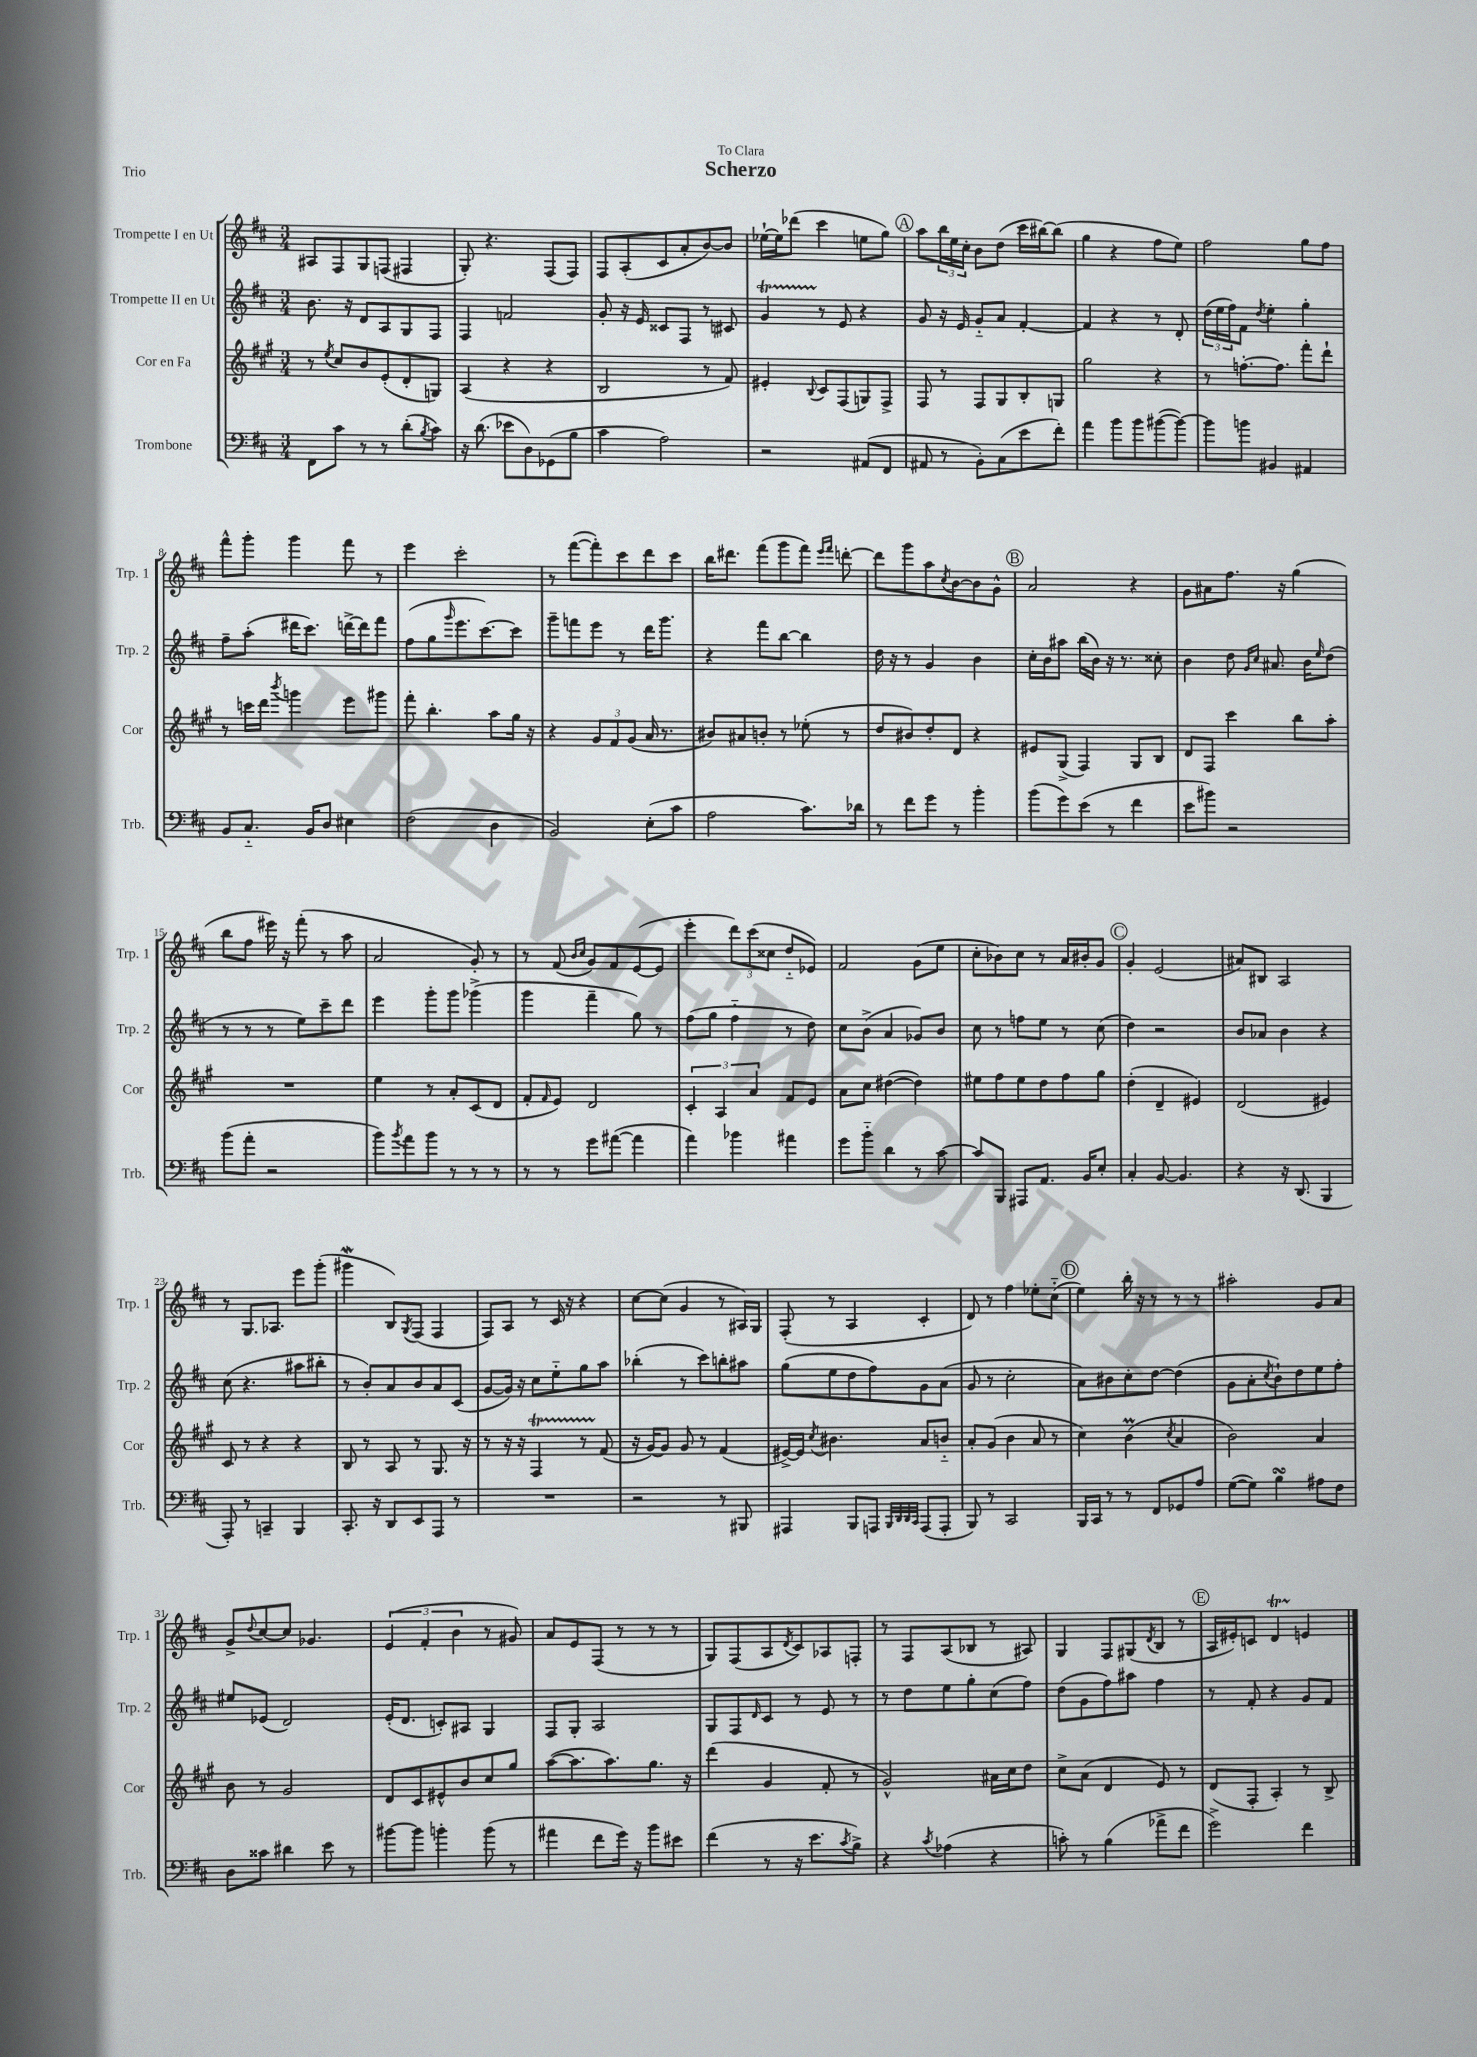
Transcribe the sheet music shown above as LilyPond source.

\header { title = "Scherzo" dedication = "To Clara" piece = "Trio" }
<<
\new StaffGroup <<
\new Staff = "s0" \with { instrumentName = "Trompette I en Ut" shortInstrumentName = "Trp. 1" } {
    \clef treble \key d \major \numericTimeSignature \time 3/4
    ais8 fis8 g8 f8( fis4 |
    g8-.) r4. fis8( fis8) |
    fis8 a8-.( cis'8 a'8-. b'8~) b'8 |
    ees''16~-! ees''16 des'''8( cis'''4 e''8 g''8) |
    \mark \markup { \circle "A" } a''8 \tuplet 3/2 { b''16 e''16 cis''16-. } b'8 d''8( cis'''16 bis''16~) bis''8( |
    g''4 r4 fis''8 e''8) |
    fis''2 g''8 fis''8 |
    fis'''8-^ g'''8-. g'''4 fis'''8 r8 |
    e'''4 cis'''2-. |
    r8 fis'''8~( fis'''8-.) cis'''8 d'''8 cis'''8 |
    b''16 dis'''8. fis'''8( g'''8 fis'''8) \grace { e'''16 fis'''16 } d'''8~-. |
    d'''8 g'''8 a''8 \acciaccatura { cis''8 } b'8~ b'8 g'8-^ |
    \mark \markup { \circle "B" } a'2 r4 |
    g'8 ais'8 fis''8. r16 g''4( |
    b''8 fis''8 eis'''16) r16 fis'''8-.( r8 a''8 |
    a'2 g'8-.) r8 |
    r8 fis'8( \grace { b'16 cis''16 } g'8) fis'8 e'8~( e'8 |
    e'''4-. \tuplet 3/2 { d'''8) cis'''8( cisis''8 } d''8-_ ees'8) |
    fis'2 g'8( e''8 |
    cis''8-. bes'8) cis''8 r8 a'16 bis'16-. g'8 |
    \mark \markup { \circle "C" } g'4-. e'2( |
    ais'8) bis8 a2 |
    r8 g8. aes8. e'''8 g'''8-.( |
    gis'''4\mordent b8) \acciaccatura { g8 } fis8( fis4 |
    fis8) a8 r8 cis'16 r16 r4 |
    cis''8~ cis''8( g'4 r8 ais16) g16 |
    fis8-.( r8 a4 cis'4-. |
    d'8) r8 fis''4 ees''8-. cis''8-_( |
    \mark \markup { \circle "D" } e''4) b''16-. r16 r8 r8 r8 |
    ais''2-. g'8 a'8 |
    g'8-> \appoggiatura { d''8 } cis''8~ cis''8 ges'4. |
    \tuplet 3/2 { e'4( fis'4-. b'4 } r8 gis'8) |
    a'8 e'8 fis8( r8 r8 r8 |
    g8) fis8( a8 \acciaccatura { d'8 } cis'8) aes8 f8-. |
    r8 fis8 a8( bes8 r8 ais8) |
    g4 fis8 gis8( \acciaccatura { d'8 } b8 r8 |
    \mark \markup { \circle "E" } a16 eis'16-.) c'8 d'4\startTrillSpan e'4\stopTrillSpan \bar "|." |
}
\new Staff = "s1" \with { instrumentName = "Trompette II en Ut" shortInstrumentName = "Trp. 2" } {
    \clef treble \key d \major \numericTimeSignature \time 3/4
    b'8. r16 d'8 a8 g8 fis8 |
    fis4 f'2 |
    g'8-. r16 e'16 cisis'8 fis8 r8 cis'8 |
    g'4\startTrillSpan r8\stopTrillSpan e'8 r4 |
    \mark \markup { \circle "A" } g'8 r16 e'16 g'8-_ a'8 fis'4~-. |
    fis'4 r4 r8 d'8-. |
    \tuplet 3/2 { d''16( e''16 fis''16) } fis'8 \acciaccatura { d''8 } e''4-. g''4-. |
    fis''8-- a''8-.( dis'''16 cis'''8.) d'''16~-> d'''16 fis'''8 |
    fis''8( g''8 \grace { g'''16 } e'''8. cis'''8.~) cis'''8 |
    g'''8-- f'''8 e'''8 r8 d'''16 g'''8. |
    r4 fis'''8 b''8~ b''4 |
    d''16 r16 r8 g'4 b'4 |
    \mark \markup { \circle "B" } cis''16-. b'16 ais''8 b''16( b'16) r16 r8. cisis''8-. |
    b'4 d''8 \grace { g'16 cis''16 } ais'8. b'16 \grace { e''16 } d''8( |
    r8 r8 r8 e''8) cis'''8-- d'''8 |
    e'''4 g'''8-. g'''8 ges'''4->( |
    g'''4 fis'''4-- g''8) r8 |
    fis''8( g''8 fis''4-_ r8 d''8) |
    cis''8 b'8->( a'4 ges'8) b'8 |
    cis''8 r8 f''8 e''8 r8 cis''8( |
    \mark \markup { \circle "C" } d''4) r2 |
    b'8 aes'8 b'4 r4 |
    cis''8( r4. ais''8 bis''8-. |
    r8 b'8-.) a'8 b'8 a'8 cis'8( |
    g'8~ g'16) r16 cis''8 e''8-_ g''8 a''8 |
    bes''4-.( r8 cis'''8) b''8-. ais''8 |
    g''8( e''8 d''8 fis''8) g'8 a'8( |
    g'8 r8 cis''2-. |
    \mark \markup { \circle "D" } a'8) bis'8 cis''8-. d''8~ d''4( |
    g'8 a'8-. \acciaccatura { cis''8 } b'8-!) d''8 e''8 fis''8-. |
    eis''8 ees'8( d'2) |
    e'16-.( d'8. c'8-.) ais8 g4 |
    fis8 g8-. a2 |
    g8 fis8 \grace { d'16 } cis'8 r8 e'8 r8 |
    r8 d''8 e''8 g''8-. cis''8( fis''8) |
    d''8( g'8 fis''8) ais''8 fis''4 |
    \mark \markup { \circle "E" } r8 fis'8-. r4 g'8 fis'8 \bar "|." |
}
\new Staff = "s2" \with { instrumentName = "Cor en Fa" shortInstrumentName = "Cor" } {
    \clef treble \key a \major \numericTimeSignature \time 3/4
    r8 \acciaccatura { e''8 } cis''8 b'8 e'8-.( d'8-. g8) |
    a4( r4 r4 |
    b2 r8 fis'8) |
    eis'4-. \appoggiatura { b8 } cis'8 fis8( g8) fis8-> |
    \mark \markup { \circle "A" } fis8 r8 fis8 gis8 b8-. g8 |
    gis''2 r4 |
    r8 f''8.~-. f''8. fis'''8-. d'''8-! |
    r8 c'''16 d'''16 \acciaccatura { b'''8 } g'''4 e'''8 gis'''8 |
    fis'''8-. b''4.-. a''8 gis''16 r16 |
    r4 \tuplet 3/2 { gis'8 fis'8 gis'8( } a'16 r8. |
    bis'8) ais'8 b'8-. r8 ees''8-.( r8 |
    d''8 bis'8) d''8-. d'8 r4 |
    \mark \markup { \circle "B" } eis'8 gis8->( fis4) gis8 b8 |
    d'8 fis8 cis'''4 b''8 a''8-. |
    R2. |
    e''4 r8 a'8-. cis'8( d'8 |
    fis'8-. \grace { fis'16 } e'8) d'2 |
    \tuplet 3/2 { cis'4-. a4 a'4 } fis'8 e'8 |
    a'8 cis''8 dis''4~( dis''4) |
    eis''8 fis''8 eis''8 d''8 fis''8 gis''8 |
    \mark \markup { \circle "C" } d''4-.( d'4-- eis'4) |
    d'2( eis'4) |
    cis'8 r8 r4 r4 |
    b8 r8 a8 r8 gis8. r16 |
    r8 r16 r16 fis4\startTrillSpan r8 fis'8\stopTrillSpan( |
    r16 gis'16~) gis'8 gis'8 r8 fis'4( |
    eis'16~->) eis'16 \acciaccatura { cis''8 } bis'4. a'8 b'8-_ |
    a'8-. gis'8( b'4 a'8 r8 |
    \mark \markup { \circle "D" } cis''4) b'4\prall( \acciaccatura { cis''8 } a'4 |
    b'2) a'4 |
    b'8 r8 gis'2 |
    d'8 cis'8 eis'8-^ b'8 cis''8 gis''8 |
    a''8~( a''8. a''8.) gis''8. r16 |
    d'''4( gis'4 fis'8-. r8 |
    gis'2-^) ais'16 cis''16 d''8 |
    cis''8-> a'8( d'4 e'8) r8 |
    \mark \markup { \circle "E" } d'8( fis8-. a4-.) r8 b8-> \bar "|." |
}
\new Staff = "s3" \with { instrumentName = "Trombone" shortInstrumentName = "Trb." } {
    \clef bass \key d \major \numericTimeSignature \time 3/4
    fis,8 cis'8 r8 r8 d'8-.( \acciaccatura { b8 } cis'8) |
    r16 d'8.( ees'8 d8) ges,8( b8 |
    cis'4 a2) |
    r2 ais,8( fis,8 |
    \mark \markup { \circle "A" } ais,8 r8 b,8-.) cis8( e'8 fis'8-.) |
    a'4 b'8 b'8 bis'8~( bis'8~) |
    bis'8 b'8 bis,4 ais,4 |
    b,8 cis8.-_ b,16 d8 eis4 |
    fis2( d4 |
    b,2) e8-.( cis'8 |
    a2 cis'8.) des'16 |
    r8 fis'8 g'8 r8 b'4-. |
    \mark \markup { \circle "B" } b'8( g'8) e'8( r8 fis'4 |
    e'8 bis'8) r2 |
    b'8( a'8-. r2 |
    b'8) \acciaccatura { b'8 } a'8 b'8 r8 r8 r8 |
    r8 r8 g'8 ais'8~( ais'4 |
    a'4) bes'4 ais'4 |
    g'8 b'8-_ d'4 r8 cis'8~ |
    cis'8 b,,8 ais,,8 a,8. b,16 e8-. |
    \mark \markup { \circle "C" } cis4-. b,8~ b,4. |
    r4 r16 d,8.( b,,4 |
    a,,8-.) r8 c,4-- b,,4 |
    cis,8.-. r16 d,8 e,8 a,,8 r8 |
    R2. |
    r2 r8 bis,,8 |
    ais,,4 b,,8 a,,8 \grace { b,,32 d,32 d,32 cis,32 } a,,8( a,,8-. |
    b,,8) r8 cis,2 |
    \mark \markup { \circle "D" } b,,16 cis,16 r8 r8 fis,8 ges,8 a8 |
    g8~( g8) b4\turn ais8 fis8 |
    d8 cisis'8 dis'4 e'8 r8 |
    bis'8~ bis'8 b'4-. b'8( r8 |
    ais'4 fis'8 g'16) r16 b'8 eis'8 |
    fis'4( r8 r16 e'8. \acciaccatura { cis'8 } b8->) |
    r4 \acciaccatura { cis'8 } aes4( r4 |
    c'8-.) r8 b4( aes'8-> fis'8 |
    \mark \markup { \circle "E" } g'2->) fis'4 \bar "|." |
}
>>
>>
